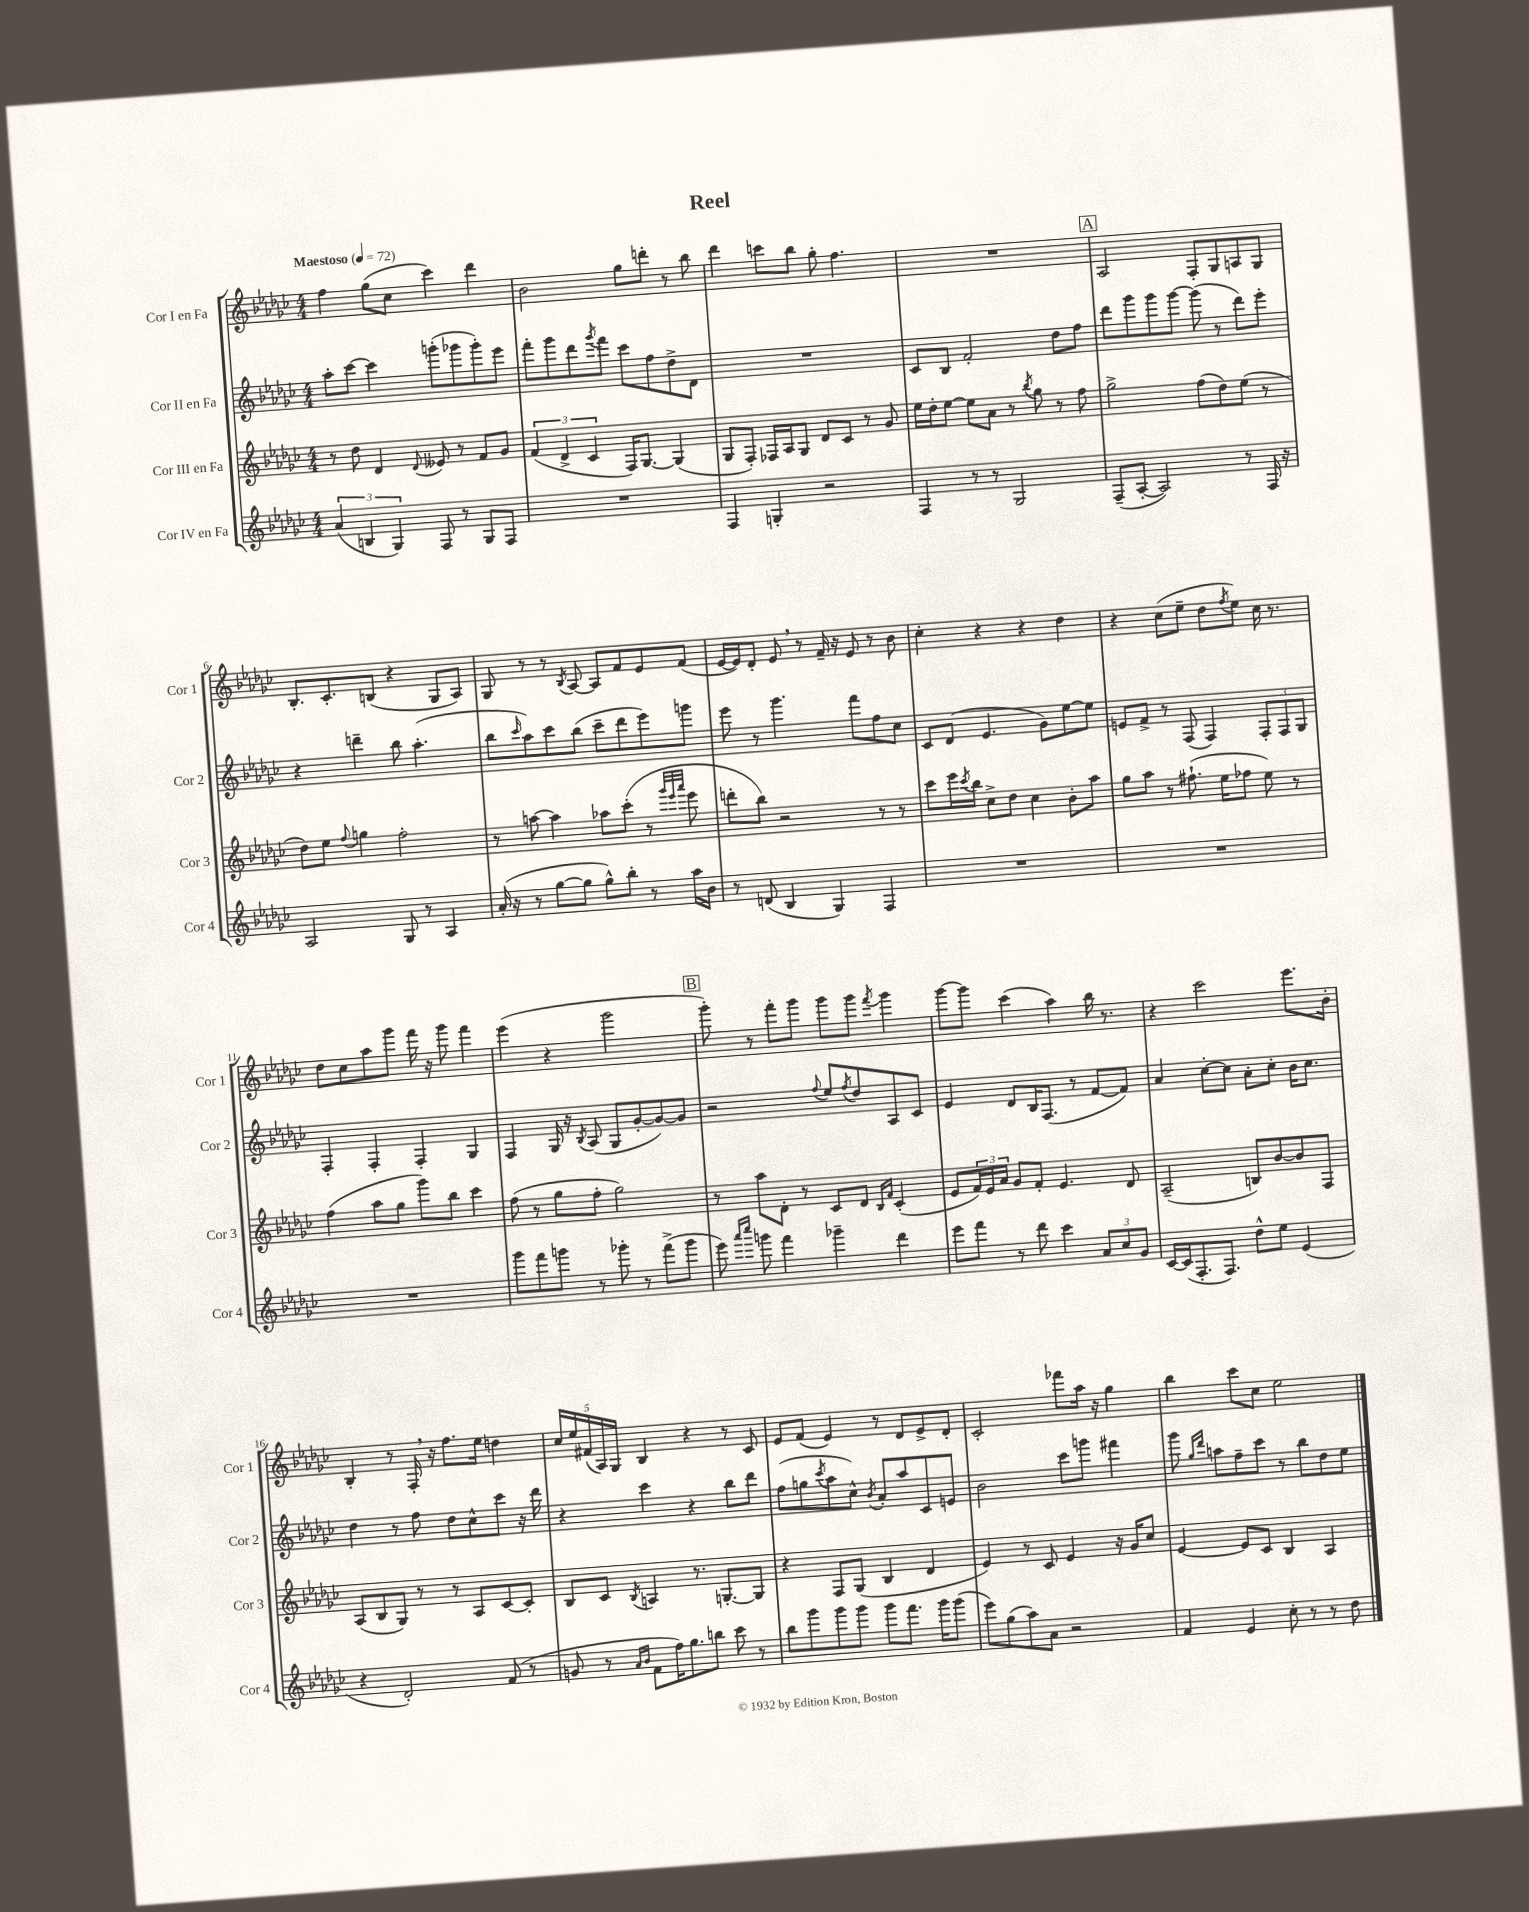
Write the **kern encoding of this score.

**kern	**kern	**kern	**kern
*part4	*part3	*part2	*part1
*staff4	*staff3	*staff2	*staff1
*I"Cor IV en Fa	*I"Cor III en Fa	*I"Cor II en Fa	*I"Cor I en Fa
*I'Cor 4	*I'Cor 3	*I'Cor 2	*I'Cor 1
*clefG2	*clefG2	*clefG2	*clefG2
*k[b-e-a-d-g-c-]	*k[b-e-a-d-g-c-]	*k[b-e-a-d-g-c-]	*k[b-e-a-d-g-c-]
*M4/4	*M4/4	*M4/4	*M4/4
*MM72	*MM72	*MM72	*MM72
=1	=1	=1	=1
!	!	!	!LO:TX:a:B:t=Maestoso
(6a-/	8r	8aa-'\L	4ff\
.	8dd-\	[8ccc-\J	.
6Bn/	.	.	.
.	4d-/	4ccc-\]	(8gg-\L
6G-/)	.	.	.
.	.	.	8cc-\J
.	8qqd-/	.	.
8F/	8e--X/	(8gggn'\L	4ccc-\)
8r	8r	8ggg-X\	.
8G-/L	8f/L	8ggg-'\)	4ddd-\
8F/J	8g-/J	8eee-\J	.
=2	=2	=2	=2
1r	(6f/	8fff'\L	2b-\
.	.	8ggg-\	.
.	6d-^/	.	.
.	.	8ddd-\	.
.	6c-/	.	.
.	.	8qggg-/	.
.	.	8fff\J	.
.	16F/KL)	8ccc-\L	8gg-\L
.	[8.G-/J	.	.
.	.	8ff\	8dddn'\J
.	(4G-/]	8dd-^\	8r
.	.	8d-\J	8bb-\
=3	=3	=3	=3
4F/	8G-/L	1r	4ddd-\
.	8F'/J)	.	.
4Gn'/	16F-X/LL	.	8cccn\L
.	16A-/J	.	.
.	8G-/J	.	8bb-\J
2r	8d-/L	.	8gg-'\
.	8c-/J	.	4.ff\
.	8r	.	.
.	8g-/	.	.
=4	=4	=4	=4
4F/	16ee-\LL	8c-/L	1r
.	16dd-'\J	.	.
.	[8ee-\J	8B-/J	.
8r	8ee-\L]	2f'/	.
8r	8a-\J	.	.
2G-/	8r	.	.
.	8qbb-/	.	.
.	8gg-\	.	.
.	8r	8dd-\L	.
.	8ff\	8ff\J	.
!!LO:REH:place=s1:t=A
=5	=5	=5	=5
(8F~/L	2gg-^\	8ddd-\L	2A-/
[8A-'/J	.	8ggg-\	.
2A-/])	.	8ggg-\	.
.	.	[8ggg-\J	.
.	(8ff\L	(8ggg-\]	8F'/L
.	8dd-\)	8r	8G-/
8r	(8ee-\J	8ddd-\L)	8An/
16F/	8r	8eee-'\J	8G-/J
16r	.	.	.
!!LO:LB:g=z
=6	=6	=6	=6
2A-/	8dd-\L)	4r	8.B-'/L
.	8ee-\J	.	.
.	.	.	8.c-'/
.	8qqff/	.	.
.	4ggn\	4dddn~\	.
.	.	.	(8Bn/J
8G-/	2ff'\	8bb-\	4r
8r	.	(4.aa-'\	.
4A-/	.	.	8G-/L
.	.	.	8A-/J)
=7	=7	=7	=7
(16a-'/	8r	8bb-\L	8G-/
16r	.	.	.
.	.	16qqccc-/	.
8r	[8aan\	8aa-\)	8r
[8gg-\L	4aa\]	8ccc-\	8r
.	.	.	8qB-/
8gg-\J]	.	(8bb-\J	[8A-/
8gg-^^\L)	8aa-X\L	8ccc-~\L	8A-/L]
8bb-'\J	(8ccc-'\J	8ddd-\	8f/
8r	8r	8eee-\)	8e-/
.	32qqggg-/LLL	.	.
.	32qqeee-/	.	.
.	32qqaaa-/JJJ	.	.
16aa-\LL	8eee-\	8gggn\J	(8f/J
16b-\JJ	.	.	.
=8	=8	=8	=8
8r	8dddn'\L	8eee-\	[16e-/LL
.	.	.	16e-/J])
(8dn/	8bb-\J)	8r	8d-'/J
4B-/	2r	4.ggg-\	8e-,/
.	.	.	8r
4G-/)	.	.	16f~/
.	.	.	16r
.	.	8fff\L	8e-/
4F/	8r	8ff\	8r
.	8r	8cc-\J	8b-\
=9	=9	=9	=9
1r	8ccc-\L	8c-/L	4cc-'\
.	16eee-\L	(8d-/J	.
.	8qccc-/	.	.
.	16bb-\JJ	.	.
.	8cc-^\L	4.e-/	4r
.	8dd-\J	.	.
.	4cc-\	.	4r
.	.	8g-\L)	.
.	8b-'\L	[8ee-\	4dd-\
.	8aa-\J	8ee-\J]	.
=10	=10	=10	=10
1r	8gg-\L	8en/L	4r
.	8aa-\J	8f^/J	.
.	8r	8r	(8cc-\L
.	(8.ff#X`\	(8F/	8ee-~\J
.	.	4F/)	8dd-\L
.	16ee-\KL	.	.
.	.	.	8qff/
.	8ff-X\J	.	8ee-\J)
.	8ee-\)	12F'/L	16cc-\
.	.	.	8.r
.	.	12F/	.
.	8r	.	.
.	.	12G-/J	.
!!LO:LB:g=z
=11	=11	=11	=11
1r	(4ff\	4F'/	8dd-\L
.	.	.	8cc-\
.	8aa-\L	4F'/	8aa-\
.	8gg-\J	.	8ggg-\J
.	8ggg-\L)	4F'/	16fff\
.	.	.	16r
.	8bb-\J	.	8ggg-\
.	4ccc-\	4G-/	4fff\
=12	=12	=12	=12
8ggg-\L	(8ff\	4F/	(4eee-\
8fff\	8r	.	.
8gggn\J	8gg-\L	16G-/	4r
.	.	16r	.
.	.	8qB-/	.
8r	8ff'\J	(8A-/	.
8ggg-X'\	2gg-\)	8G-/L	2ggg-\
8r	.	[8g-'/	.
(8fff^\L	.	8g-/_)	.
8ggg-\J	.	8g-/J]	.
!!LO:REH:place=s1:t=B
=13	=13	=13	=13
8eee-\)	8r	2r	8ggg-'\)
16qqaaa-/LL	.	.	.
16qqcccc-/JJ	.	.	.
8gggn\	8aa-\L	.	8r
4fff\	8d-'\J	.	8fff'\L
.	8r	.	8ggg-\J
.	.	8qqff/	.
4ggg-X~\	8c-/L	8ee-/L	8ggg-\L
.	.	8qff/	.
.	8d-/J	8dd-/	8ggg-\J
.	16qqB-/LL	.	.
.	16qqf/JJ	.	8qfff/
4ddd-\	(4c-'/	8A-/	4ggg-\
.	.	8c-/J	.
=14	=14	=14	=14
8eee-\L	8e-/L	4e-/	[8ggg-\L
8fff\J	24f/L)	.	8ggg-\J]
.	24e-/	.	.
.	24a-/JJ	.	.
8r	8g-/L	8d-/L	(4ccc-\
8ddd-\	8f'/J	16B-/K	.
.	.	(8.F/J	.
4ccc-\	4.e-/	.	4aa-\)
.	.	8r	.
12a-/L	.	[8f/L	16bb-\
.	.	.	8.r
12cc-/	.	.	.
.	8d-/	8f/J])	.
12g-/J	.	.	.
=15	=15	=15	=15
[16c-/LL	(2A-~/	4a-/	4r
(16c-/J]	.	.	.
8.F'/	.	.	.
.	.	[8cc-'\L	2ccc-\
8.F/J)	.	.	.
.	.	8cc-\J]	.
8dd-^^\L	8Bn/L)	8a-'\L	.
8ee-\J	[8b-/	8cc-'\J	.
(4e-/	8b-/]	16b-\KL	8.eee-\L
.	.	8.cc-\J	.
.	8F/J	.	.
.	.	.	16b-'\Jk
!!LO:LB:g=z
=16	=16	=16	=16
4r	(8A-/L	4dd-\	4B-'/
.	8B-/	.	.
2d-'/)	8G-/J)	8r	8r
.	8r	8ff\	16F',/
.	.	.	16r
.	8r	8dd-\L	8.ff\L
.	8A-/L	8cc-^^\	.
.	.	.	16ee-\Jk
(8f/	[8c-/	8ccc-\J	4ddn\
8r	8c-'/J]	16r	.
.	.	16ddd-\	.
=17	=17	=17	=17
8gn/	8B-/L	4r	20cc-/LL
.	.	.	20ee-/
.	.	.	(20f#X/
8r	8c-/J	.	.
.	.	.	20A-/)
.	.	.	20G-/JJ
16qqa-/LL	.	.	.
16qqb-/JJ	8qB-/	.	.
8f\L	4An/	4ccc-\	4B-/
16ff\K)	.	.	.
8.gg-\	.	.	.
.	8.r	4r	4r
8bbn\J	.	.	.
.	[8.Gn'/L	.	.
8ccc-\	.	8bb-\L	8r
8r	8G/J]	8ddd-\J	8c-/
=18	=18	=18	=18
8bb-\L	4r	(8ff\L	8e-/L
8ggg-\	.	8ggn\	(8f/J
.	.	8qccc-/	.
8ggg-\	8F/L	8aa-\	4e-/)
8ggg-\J	(8G-/J	8cc-^^\J)	.
.	.	8qb-/	.
8ggg-\L	4B-/	8a-'/L	8r
8.fff\J	.	8aa-/	8d-/L
.	4d-/	8c-/	8e-^/
16ggg-\KL	.	.	.
(8ggg-\J	.	8en/J	8d-'/J
=19	=19	=19	=19
8eee-\L)	4e-/)	2b-\	2c-'/
(8gg-\	.	.	.
8aa-\)	8r	.	.
8a-\J	8c-/	.	.
2r	4e-/	8ccc-\L	8fff-X\L
.	.	8gggn\J	16aa-\Jk
.	.	.	16r
.	16r	4fff#X\	4gg-\
.	16g-/KL	.	.
.	8cc-/J	.	.
=20	=20	=20	=20
4f/	[4e-/	8ggg-\	4bb-\
.	.	16qqgg-/LL	.
.	.	16qqddd-/JJ	.
.	.	8aan\L	.
4e-/	8e-/L]	8ff~\	8ccc-\L
.	8c-/J	8ccc-\J	8cc-\J
8cc-'\	4B-/	8r	2ee-\
8r	.	8bb-\L	.
8r	4A-/	8dd-\	.
8dd-\	.	8ee-\J	.
==	==	==	==
*-	*-	*-	*-
